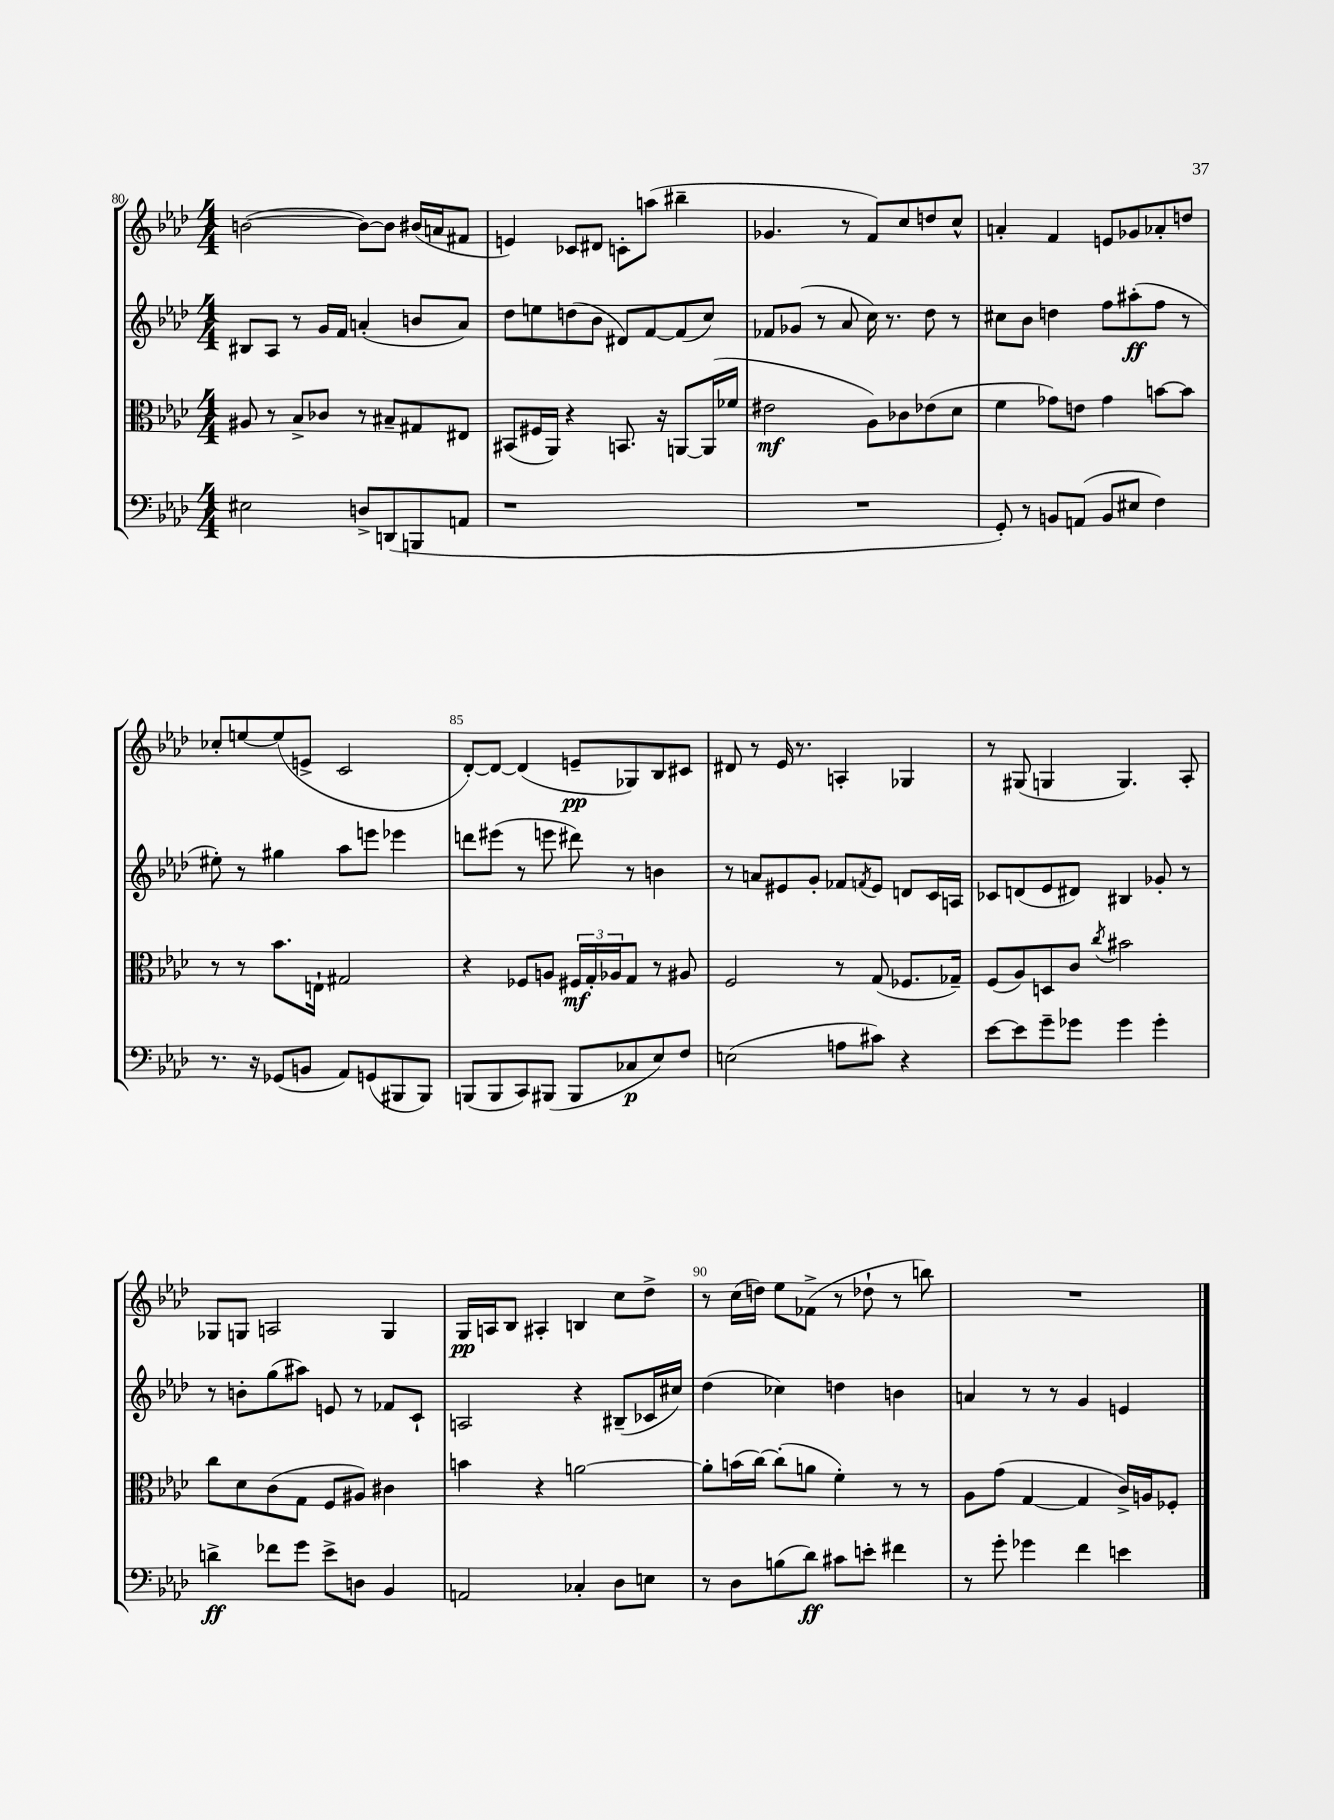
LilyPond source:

<<
\new StaffGroup <<
\new Staff = "s0" {
    \clef treble \key aes \major \numericTimeSignature \time 4/4
    b'2~( b'8~) b'8 bis'16( a'16 fis'8 |
    e'4) ces'8 dis'8 c'8-. a''8( bis''4-- |
    ges'4. r8 f'8) c''8 d''8 c''8-^ |
    a'4-. f'4 e'8 ges'8 aes'8-. d''8 |
    ces''8-. e''8~ e''8( e'8-> c'2 |
    des'8~-.) des'8~ des'4( e'8--\pp ges8) bes8 cis'8 |
    dis'8 r8 ees'16 r8. a4-. ges4 |
    r8 gis8( g4 g4.) aes8-. |
    ges8 g8 a2 g4 |
    g16\pp a16 bes8 ais4-. b4 c''8 des''8-> |
    r8 c''16( d''16) ees''8 fes'8->( r8 des''8-! r8 b''8) |
    R1 \bar "|." |
}
\new Staff = "s1" {
    \clef treble \key aes \major \numericTimeSignature \time 4/4
    bis8 aes8 r8 g'16 f'16 a'4-.( b'8 a'8) |
    des''8 e''8 d''8( bes'8 dis'8) f'8~ f'8( c''8) |
    fes'8 ges'8( r8 aes'8 c''16) r8. des''8 r8 |
    cis''8 bes'8 d''4 f''8 ais''8-.\ff( f''8 r8 |
    eis''8-.) r8 gis''4 aes''8 e'''8 ees'''4 |
    d'''8 eis'''8( r8 e'''8 dis'''8) r8 b'4 |
    r8 a'8 eis'8 g'8-. fes'8 \acciaccatura { f'8 } eis'8 d'8 c'16 a16 |
    ces'8 d'8( ees'8 dis'8) bis4 ges'8-. r8 |
    r8 b'8-. g''8( ais''8) e'8 r8 fes'8 c'8-! |
    a2 r4 bis8--( ces'16 cis''16) |
    des''4( ces''4) d''4 b'4 |
    a'4 r8 r8 g'4 e'4 \bar "|." |
}
\new Staff = "s2" {
    \clef alto \key aes \major \numericTimeSignature \time 4/4
    ais8 r8 bes8-> ces'8 r8 bis8-- gis8 eis8 |
    bis,8( fis16 aes,16) r4 b,8. r16 a,8~ a,16( fes'16 |
    eis'2\mf aes8) ces'8 ees'8( des'8 |
    f'4 ges'8) e'8 ges'4 b'8~ b'8 |
    r8 r8 bes'8. e16-! gis2 |
    r4 fes8 a8 \tuplet 3/2 { fis16\mf g16-. aes16 } g8 r8 ais8 |
    f2 r8 g8( fes8. ges16--) |
    f8( aes8) d8 c'8 \acciaccatura { c''8 } bis'2 |
    c''8 des'8 c'8( g8 f8 ais8) cis'4 |
    b'4 r4 a'2~ |
    a'8-. b'16( c''16~) c''8-.( a'8 f'4-.) r8 r8 |
    aes8 g'8( g4~ g4 c'16->) a16 fes8-. \bar "|." |
}
\new Staff = "s3" {
    \clef bass \key aes \major \numericTimeSignature \time 4/4
    eis2 d8-> d,8( b,,8 a,8 |
    r1 |
    R1 |
    g,8-.) r8 b,8 a,8( b,8 eis8 f4) |
    r8. r16 ges,8( b,8 aes,8) g,8( bis,,8 bis,,8) |
    b,,8( b,,8 c,8) bis,,8( bis,,8 ces8\p ees8) f8 |
    e2( a8 cis'8) r4 |
    ees'8~ ees'8 g'8-- ges'8 ges'4 ges'4-. |
    d'4->\ff fes'8 g'8 ees'8-> d8 bes,4 |
    a,2 ces4-. des8 e8 |
    r8 des8 b8( des'8\ff) cis'8 e'8-. fis'4 |
    r8 g'8-. ges'4 f'4 e'4 \bar "|." |
}
>>
>>
\layout { \context { \Score currentBarNumber = #80 \override BarNumber.break-visibility = ##(#f #t #t) barNumberVisibility = #(every-nth-bar-number-visible 5) } }
